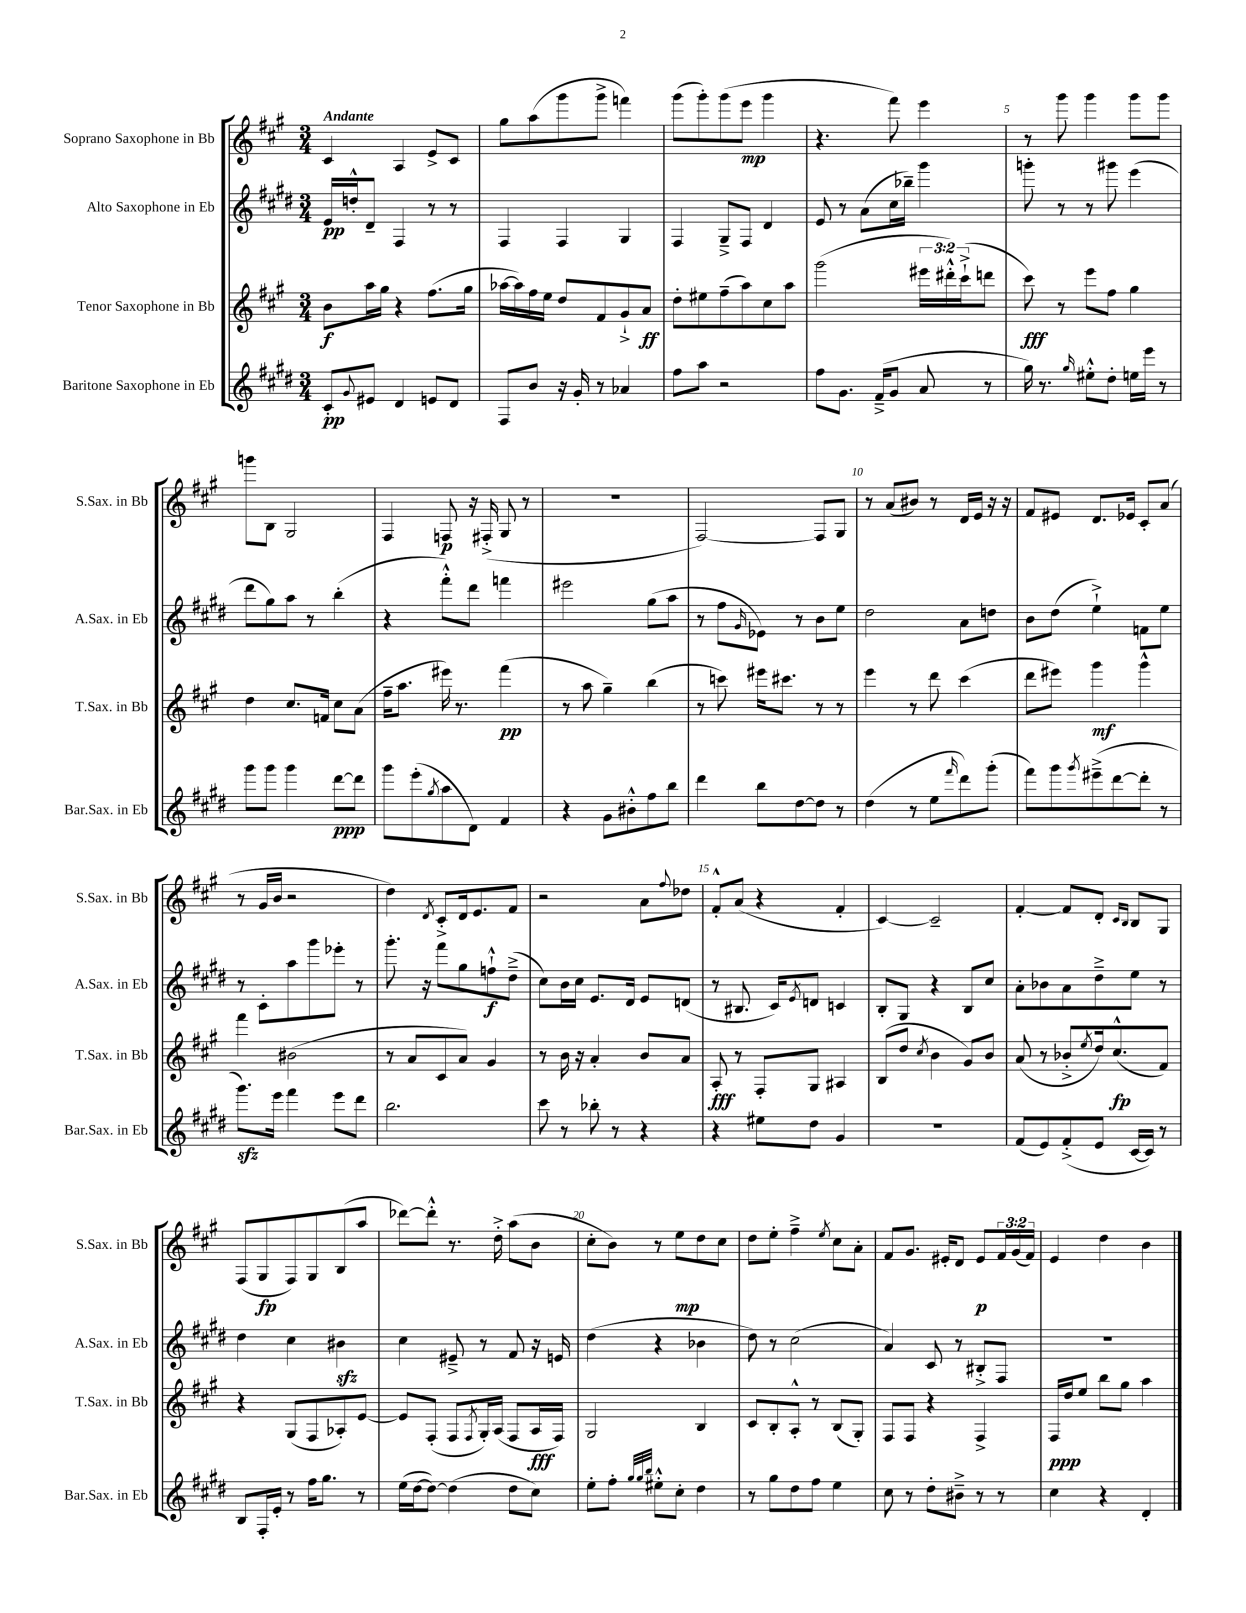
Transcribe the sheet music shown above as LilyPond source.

<<
\new StaffGroup <<
\new Staff = "s0" \with { instrumentName = "Soprano Saxophone in Bb" shortInstrumentName = "S.Sax. in Bb" } {
    \clef treble \key a \major \numericTimeSignature \time 3/4 \override Staff.TupletNumber.text = #tuplet-number::calc-fraction-text \tempo "Andante"
    cis'4 a4 e'8-> cis'8 |
    gis''8 a''8( gis'''8 gis'''8-> f'''4) |
    gis'''8( gis'''8-.) gis'''8( e'''8\mp gis'''4 |
    r4. fis'''8) e'''4 |
    r8 gis'''8 gis'''4 gis'''8 gis'''8 |
    g'''8 b8 gis2 |
    fis4 f8\p r16 fis16-.->( gis8 r8 |
    R2. |
    fis2~) fis8 gis8 |
    r8 a'8( bis'8) r8 d'16 e'16 r16 r16 |
    fis'8 eis'8 d'8. ees'16 cis'8-. a'8( |
    r8 gis'16 b'16 r2 |
    d''4) \acciaccatura { d'8 } cis'8-.-> d'16 e'8. fis'8 |
    r2 a'8 \appoggiatura { fis''8 } des''8 |
    fis'8-.-^ a'8( r4 fis'4-. |
    cis'4~) cis'2-- |
    fis'4~-. fis'8 d'8-. \grace { cis'16 b16 } b8 gis8 |
    fis8( gis8\fp fis8) gis8 b8( a''8 |
    des'''8~) des'''8-.-^ r8. d''16-.-> a''8( b'8 |
    cis''8-. b'8) r8 e''8\mp d''8 cis''8 |
    d''8 e''8-. fis''4---> \acciaccatura { e''8 } cis''8 a'8-. |
    fis'8 gis'8. eis'16-. d'8 eis'8\p \tuplet 3/2 { fis'16 gis'16( fis'16) } |
    e'4 d''4 b'4 \bar "|." |
}
\new Staff = "s1" \with { instrumentName = "Alto Saxophone in Eb" shortInstrumentName = "A.Sax. in Eb" } {
    \clef treble \key e \major \numericTimeSignature \time 3/4
    e'16\pp d''16-.-^ dis'8-- fis4 r8 r8 |
    fis4 fis4 gis4 |
    fis4 gis8---> fis8 dis'4 |
    e'8 r8 a'8( cis''16 bes''16--) gis'''4 |
    g'''8-. r8 r8 gis'''8 e'''4( |
    dis'''8 gis''8) a''8 r8 b''4-.( |
    r4 fis'''8-.-^) dis'''8 f'''4 |
    eis'''2 gis''8( a''8 |
    r8 fis''8 \grace { gis'16 } ees'8) r8 b'8 e''8 |
    dis''2 a'8 d''8 |
    b'8 dis''8( e''4-!->) f'8 e''8 |
    r8 cis'8-. a''8 gis'''8 ees'''8-. r8 |
    gis'''8.-. r16 fis'''8 gis''8 f''8-!-^\f dis''8--->( |
    cis''8) b'16 cis''16 e'8. dis'16 e'8 d'8( |
    r8 bis8. cis'16) \acciaccatura { e'8 } d'8 c'4 |
    b8-. gis8 r4 b8 cis''8 |
    a'8-. bes'8 a'8 dis''8---> e''8 r8 |
    dis''4 cis''4 bis'4\sfz |
    cis''4 eis'8---> r8 fis'8 r16 e'16 |
    dis''4( r4 bes'4 |
    dis''8) r8 cis''2( |
    a'4) cis'8 r8 bis8-.-> fis8 |
    R2. \bar "|." |
}
\new Staff = "s2" \with { instrumentName = "Tenor Saxophone in Bb" shortInstrumentName = "T.Sax. in Bb" } {
    \clef treble \key a \major \numericTimeSignature \time 3/4 \override Staff.TupletNumber.text = #tuplet-number::calc-fraction-text
    b'8\f a''16 gis''16 r4 fis''8.( gis''16 |
    aes''16~ aes''16) fis''16 e''16 d''8 fis'8 gis'8-!-> a'8\ff |
    d''8-. eis''8 fis''8--( a''8) cis''8 a''8 |
    gis'''2( \tuplet 3/2 { eis'''16 dis'''16-.-^) cis'''16-!->( } d'''8 |
    cis'''8\fff) r8 e'''8 fis''8 gis''4 |
    d''4 cis''8. f'16 cis''8 a'8( |
    fis''16-- a''8. eis'''16) r8. fis'''4\pp( |
    r8 a''8 gis''4--) b''4( |
    r8 c'''8) eis'''16 cis'''8. r8 r8 |
    e'''4 r8 d'''8 cis'''4( |
    d'''8 eis'''8) gis'''4\mf gis'''4-^ |
    fis'''4 bis'2( |
    r8 a'8 cis'8 a'8) gis'4 |
    r8 b'16 r16 a'4-. b'8 a'8 |
    a8-.\fff r8 fis8-. gis8 ais4 |
    b8( d''8 \acciaccatura { cis''8 } b'4 gis'8) b'8 |
    a'8( r8 bes'8-.-> \acciaccatura { e''8 } d''16) cis''8.-^\fp( fis'8) |
    r4 gis8( fis8 aes8-.) e'8~ |
    e'8 fis8-.( fis8 \acciaccatura { fis8 } gis16-.) a16( fis8 a16\fff fis16) |
    gis2 b4 |
    cis'8 b8-. a8-.-^ r8 b8( gis8-.) |
    fis8 fis8 r4 fis4-> |
    fis16\ppp d''16 e''8 b''8 gis''8 a''4 \bar "|." |
}
\new Staff = "s3" \with { instrumentName = "Baritone Saxophone in Eb" shortInstrumentName = "Bar.Sax. in Eb" } {
    \clef treble \key e \major \numericTimeSignature \time 3/4
    cis'8-.\pp \appoggiatura { gis'8 } eis'8 dis'4 e'8 dis'8 |
    fis8 b'8 r16 gis'16-. r8 aes'4 |
    fis''8 a''8 r2 |
    fis''8 gis'8. fis'16--->( gis'8 a'8 r8 |
    gis''16) r8. \grace { gis''16 } eis''8-.-^ dis''8-. e''16 e'''16 r8 |
    gis'''8 gis'''8 gis'''4 dis'''8~\ppp dis'''8 |
    gis'''8 e'''8-.( \acciaccatura { gis''8 } a''8 dis'8) fis'4 |
    r4 gis'8 bis'8-.-^ fis''8 b''8 |
    dis'''4 b''8 dis''8~ dis''8 r8 |
    dis''4( r8 e''8 \grace { fis'''16 } dis'''8) gis'''8-.( |
    fis'''8) gis'''8 \acciaccatura { gis'''8 } eis'''8--->( dis'''8~ dis'''8-. r8 |
    gis'''8.\sfz) e'''16 fis'''4 e'''8 dis'''8 |
    b''2. |
    cis'''8 r8 bes''8-. r8 r4 |
    r4 eis''8 dis''8 gis'4 |
    R2. |
    fis'8( e'8) fis'8-.->( e'8 cis'16~ cis'16) r8 |
    b8 fis16-. e'16-. r8 fis''16 gis''8. r8 |
    e''16( dis''16~ dis''8~) dis''4( dis''8 cis''8) |
    e''8-. fis''8-. \grace { gis''32 gis''32 b''32 } eis''8-.-^ cis''8-. dis''4 |
    r8 gis''8 dis''8 fis''8 e''4 |
    cis''8 r8 dis''8-. bis'8---> r8 r8 |
    cis''4 r4 dis'4-. \bar "|." |
}
>>
>>
\layout { \context { \Score \override BarNumber.break-visibility = ##(#f #t #t) barNumberVisibility = #(every-nth-bar-number-visible 5) } }
